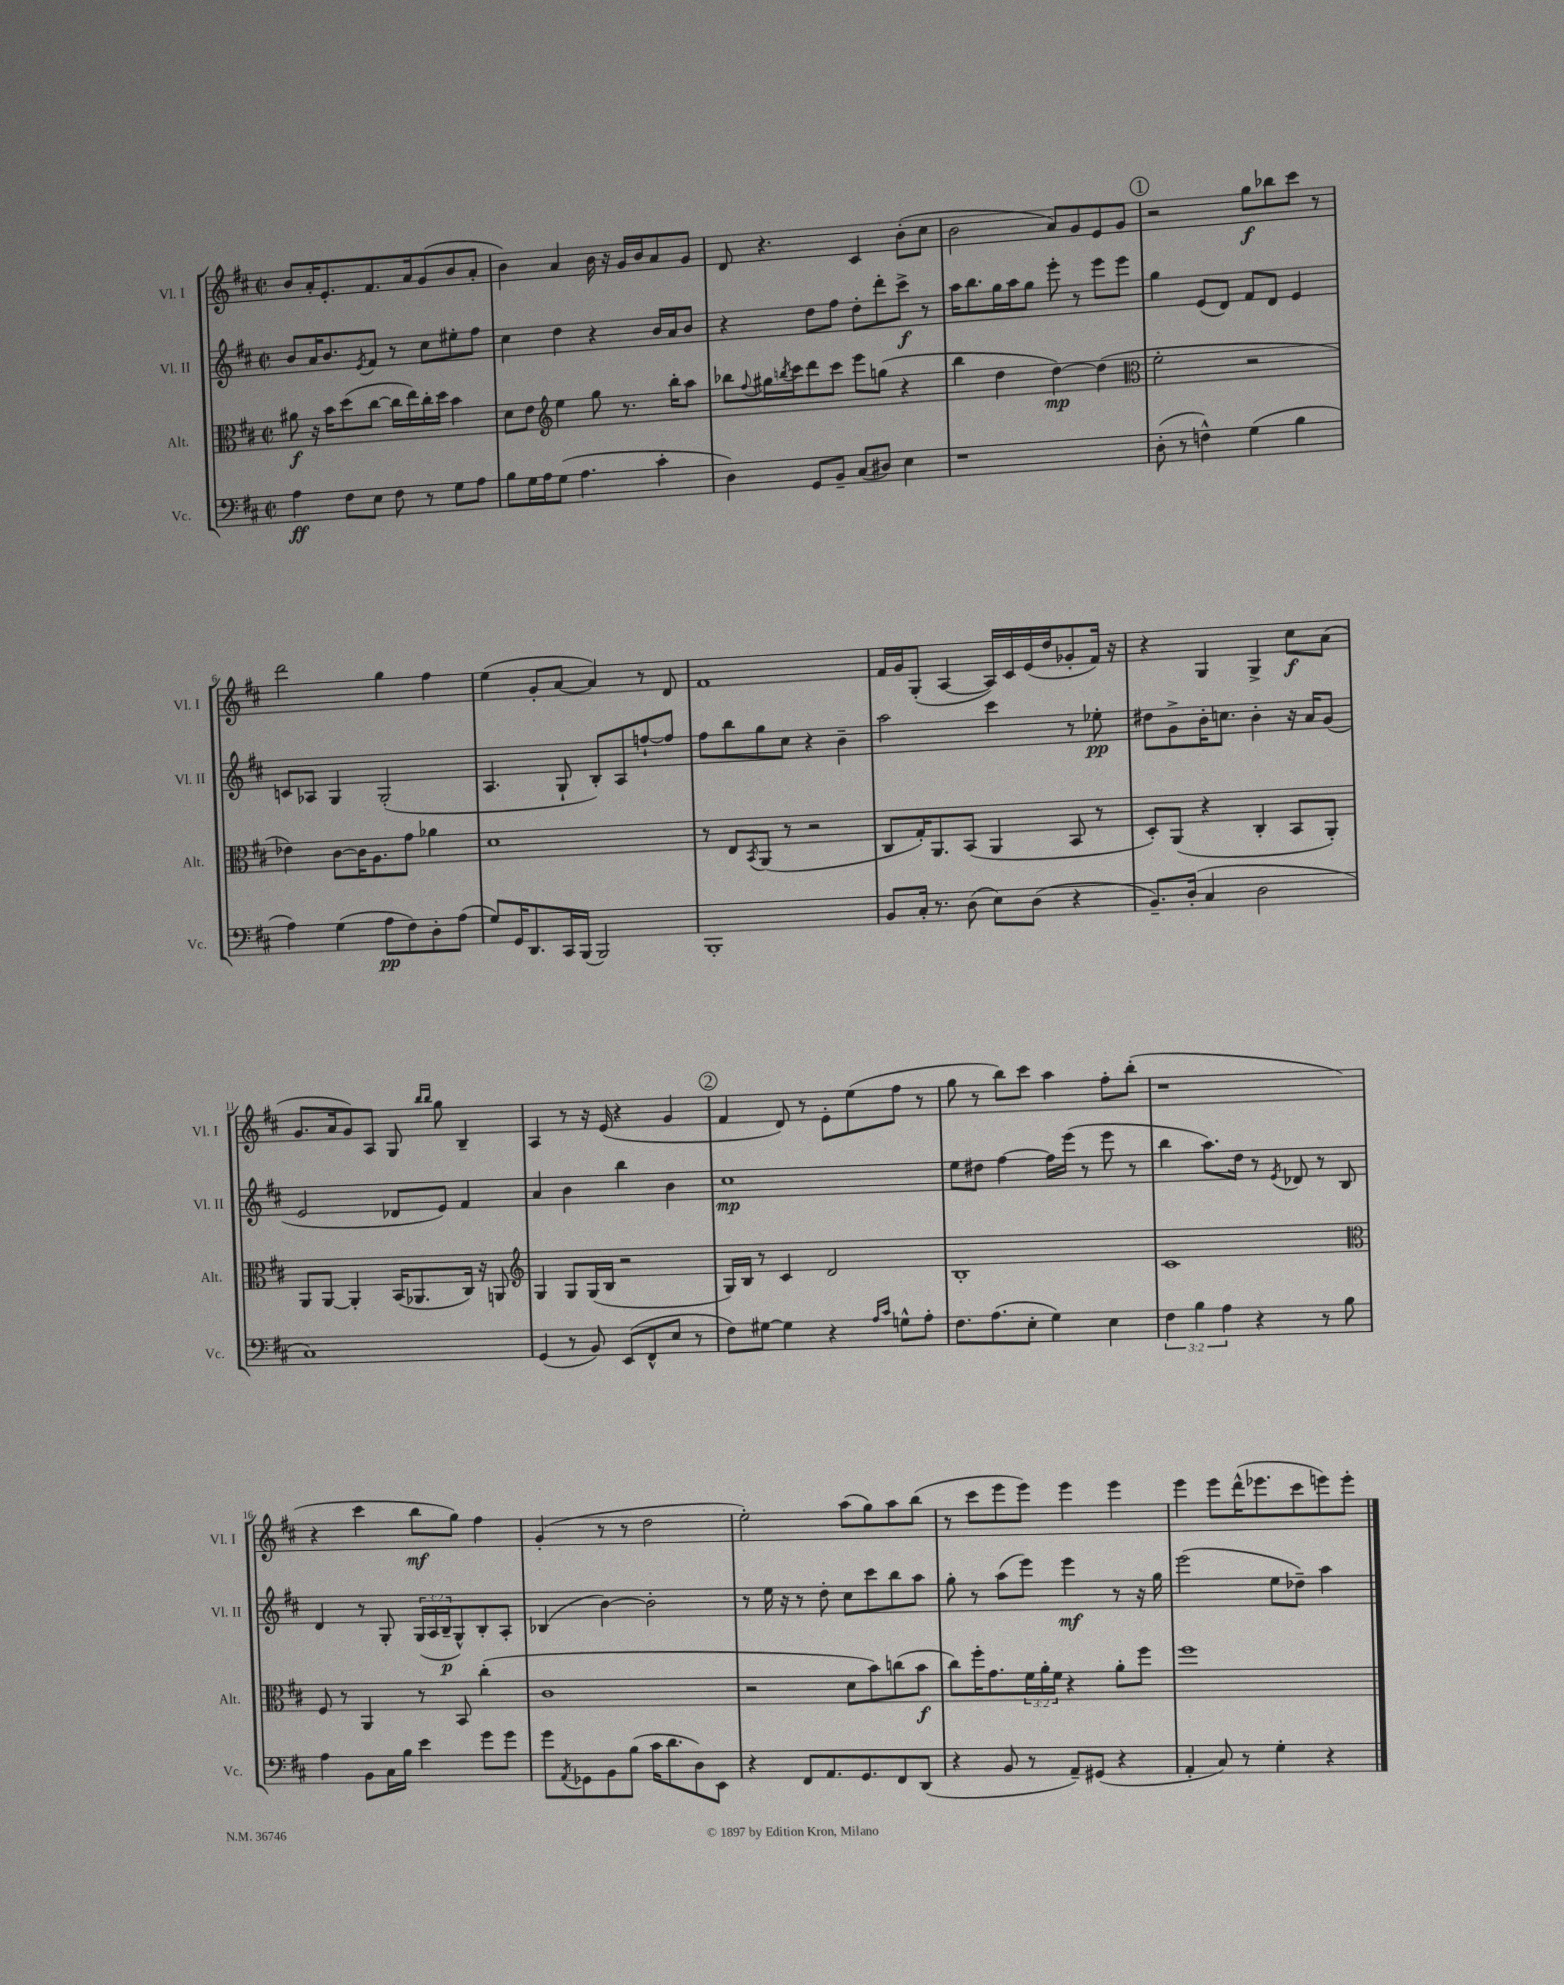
<<
\new StaffGroup <<
\new Staff = "s0" \with { instrumentName = "Vl. I" shortInstrumentName = "Vl. I" } {
    \clef treble \key d \major \defaultTimeSignature \time 2/2
    b'8 a'16-. e'8.-. fis'8. a'16 g'8( b'8 a'8-. |
    b'4) a'4 b'16 r16 g'16 b'16 a'8 g'8 |
    d'8 r4. cis'4 b'8-.( cis''8 |
    b'2 a'8) g'8 e'8 g'8 |
    \mark \markup { \circle "1" } r2 g''8\f bes''8 cis'''8 r8 |
    d'''2 g''4 fis''4 |
    e''4( g'8-. a'8~ a'4) r8 d'8 |
    fis'1 |
    fis'16 g'16 g8-.( a4~ a16) cis'16 e'16( d''16 ges'8-. fis'16) r16 |
    r4 g4 g4-> cis''8\f a'8( |
    g'8. a'16 g'8) a8 g8 \grace { b''16 b''16 } g''8 b4-- |
    a4 r8 r16 e'16( r4 g'4 |
    \mark \markup { \circle "2" } fis'4 d'8) r8 e'8-. e''8( fis''8 r8 |
    g''8 r8 b''8) cis'''8 a''4 fis''8-. b''8-.( |
    r1 |
    r4 cis'''4 b''8\mf g''8) fis''4 |
    g'4-.( r8 r8 d''2 |
    e''2-.) a''8( g''8) a''8 b''8( |
    r8 cis'''8 e'''8 e'''8) e'''4 e'''4 |
    e'''4 e'''8 d'''16-^( ees'''8. cis'''8 e'''8) e'''8-. \bar "|." |
}
\new Staff = "s1" \with { instrumentName = "Vl. II" shortInstrumentName = "Vl. II" } {
    \clef treble \key d \major \defaultTimeSignature \time 2/2 \override Staff.TupletNumber.text = #tuplet-number::calc-fraction-text
    b'8 a'16 b'8. \acciaccatura { e'8 } fis'8 r8 cis''8 eis''8-. fis''8 |
    cis''4 d''4 r4 b'16 a'16 b'8 |
    r4 d''8 fis''8 d''8-. d'''8-. cis'''8->\f r8 |
    a''16 b''8. g''16 a''16 g''8 e'''8-. r8 e'''8 e'''8 |
    \mark \markup { \circle "1" } g''4 e'8( d'8) fis'8 d'8 e'4 |
    c'8 aes8 g4 g2-.( |
    a4. g8-! b8-.) a8 f''8~-! f''8 |
    fis''8 b''8 g''8 cis''8 r4 b'4-- |
    a''2 cis'''4 r8 ees''8-.\pp |
    dis''8 g'8-> b'16-. c''8. b'4-. r16 a'16 g'8( |
    e'2 des'8 e'8) fis'4 |
    a'4 b'4 b''4 b'4 |
    \mark \markup { \circle "2" } cis''1\mp |
    e''8 dis''8 fis''4~ fis''16 e'''16( r8 e'''8 r8 |
    b''4 a''8.) d''16 r8 \acciaccatura { e'8 } des'8 r8 b8 |
    d'4 r8 g8-. \tuplet 3/2 { g16( a16 b16--\p } g8-^) b8-. a8-. |
    bes4( b'4~) b'2-. |
    r8 e''16 r16 r8 d''8-. cis''8 cis'''8 b''8 a''8 |
    g''8-. r8 a''8( e'''8) e'''4\mf r8 r16 g''16 |
    e'''2( e''8 des''8--) a''4 \bar "|." |
}
\new Staff = "s2" \with { instrumentName = "Alt." shortInstrumentName = "Alt." } {
    \clef alto \key d \major \defaultTimeSignature \time 2/2 \override Staff.TupletNumber.text = #tuplet-number::calc-fraction-text
    ais'8\f r16 b'16 d''8( cis''8~ cis''16 e''16) cis''16-. d''16 b'4 |
    d'8 e'8 \clef treble e''4 g''8 r8. b''16-. a''8 |
    bes''8 \appoggiatura { fis''8 } gis''16 \acciaccatura { b''8 } cis'''16 d'''8 cis'''8 e'''8 g''8( r4 |
    b''4 d''4 d''4~\mp) d''4( |
    \mark \markup { \circle "1" } \clef alto fis'2-. r2 |
    ees'4) cis'8~ cis'16 a8. g'8 aes'4 |
    d'1 |
    r8 e8 \acciaccatura { b,8 } a,8( r8 r2 |
    cis8 g16-.) a,8. b,8( a,4 b,8 r8 |
    d8-.) a,8( r4 cis4-. b,8 a,8-.) |
    a,8 a,8~ a,4-. b,16( aes,8. cis16) r16 a,8 |
    \clef treble g4 g8 g16( b16 r2 |
    \mark \markup { \circle "2" } g16) b16 r8 cis'4 d'2 |
    b1-. |
    cis'1 |
    \clef alto fis8 r8 a,4 r8 b,8 cis''4-.( |
    cis'1 |
    r2 d'8 b'8) c''8( b'8\f |
    cis''8) fis''16-. g'8. \tuplet 3/2 { fis'16 a'16-. fis'16 } r4 a'8-. fis''8 |
    fis''1 \bar "|." |
}
\new Staff = "s3" \with { instrumentName = "Vc." shortInstrumentName = "Vc." } {
    \clef bass \key d \major \defaultTimeSignature \time 2/2 \override Staff.TupletNumber.text = #tuplet-number::calc-fraction-text
    a4\ff fis8 e8 fis8 r8 g8 a8 |
    b8 g16 a16 g8( a4. cis'4-. |
    d4) g,8 b,8-- cis8( dis8) e4 |
    r1 |
    \mark \markup { \circle "1" } d8-.( r8 f4-^) g4( b4 |
    a4) g4( a8\pp fis8) d8-. a8( |
    g8) g,16 d,8. cis,16 b,,16( b,,2) |
    b,,1-. |
    b,8 cis16-. r8. d8( e8) d8( r4 |
    b,8.--) d16-.( cis4 d2 |
    cis1) |
    g,4( r8 b,8) e,8( fis,8-^ e8 r8 |
    \mark \markup { \circle "2" } fis8) gis8~ gis4 r4 \grace { a16 cis'16 } g8-^ a8-. |
    fis8. a8.( e8-. g4) e4 |
    \tuplet 3/2 { fis4 b4 a4 } r4 r8 b8 |
    a4 b,8 cis16 b16 e'4 g'8 g'8 |
    g'8 \acciaccatura { a,8 } ges,8 b,8 b8( cis'16 d'8. d8) e,8 |
    r4 fis,8 a,8. g,8. fis,8 d,8( |
    r4 b,8 r8 a,8--) gis,8( r4 |
    a,4-. cis8) r8 g4-. r4 \bar "|." |
}
>>
>>
